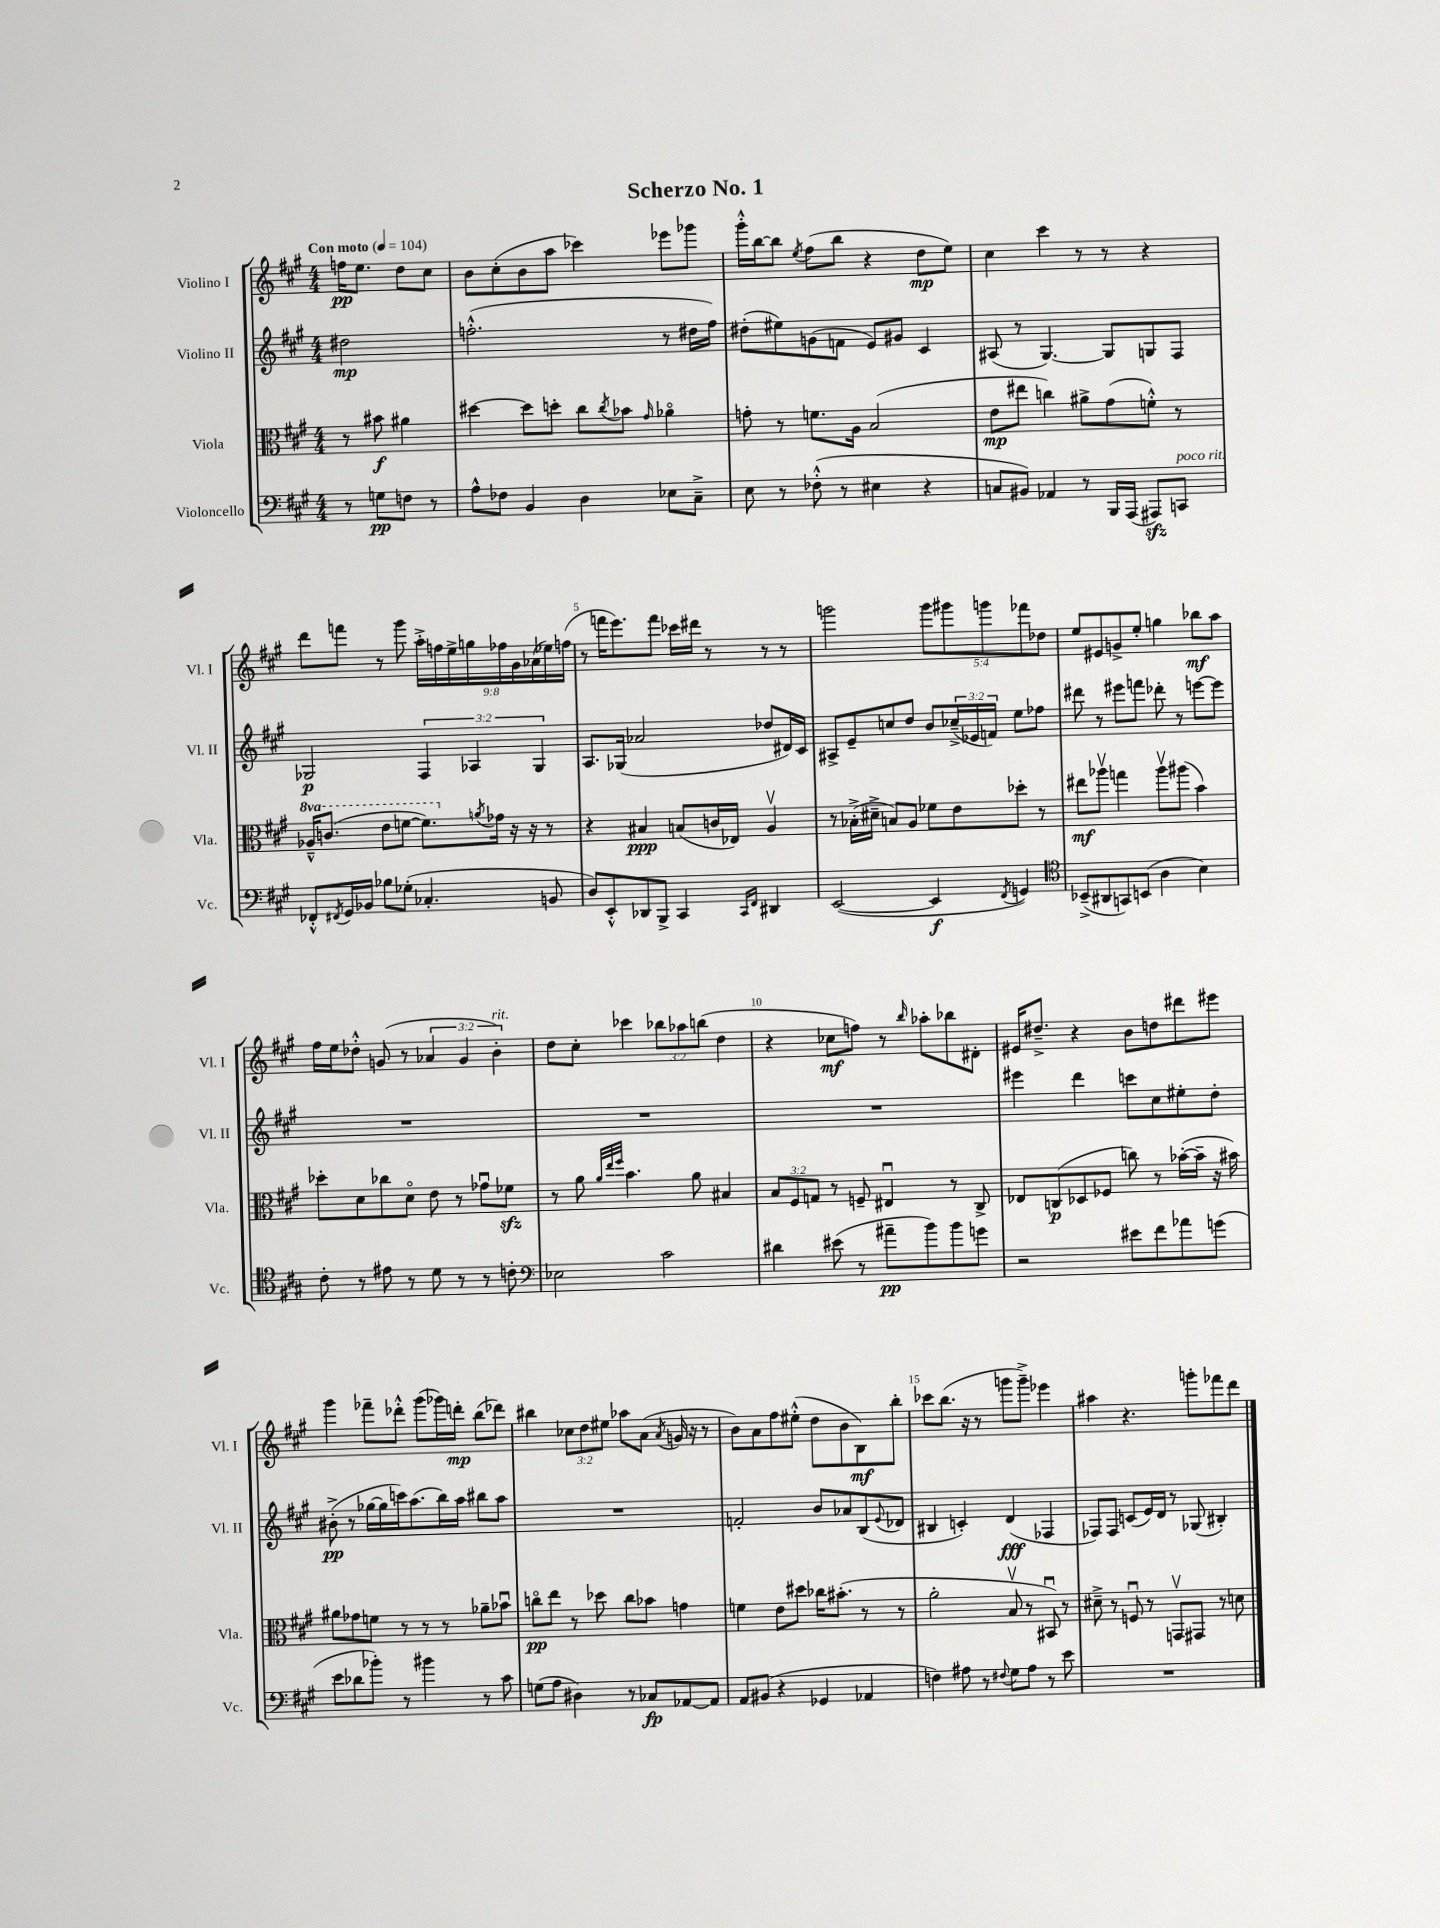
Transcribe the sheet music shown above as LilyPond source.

\header { title = "Scherzo No. 1" }
<<
\new StaffGroup <<
\new Staff = "s0" \with { instrumentName = "Violino I" shortInstrumentName = "Vl. I" } {
    \clef treble \key a \major \numericTimeSignature \time 4/4 \override Staff.TupletNumber.text = #tuplet-number::calc-fraction-text \partial 2 \tempo "Con moto" 4 = 104
    f''16\pp e''8. d''8 cis''8 |
    b'8 cis''8-.( b'8 a''8 ces'''4) ees'''8 ges'''8 |
    gis'''16-.-^ b''16~ b''8 \acciaccatura { e''8 } fis''8( b''8 r4 d''8\mp e''8) |
    cis''4 cis'''4 r8 r8 r4 |
    d'''8 f'''8 r8 gis'''8 \tuplet 9/8 { a''16-.-> f''16 e''16-> g''16 fes''16 gis'16 aes'16( ees''16) f''16( } |
    r8 f'''16 e'''8.) f'''8 ces'''16 dis'''16 r8 r8 r8 |
    g'''2 \tuplet 5/4 { g'''8 gis'''8 g'''8 fes'''8 des''8 } |
    e''8 eis'8 g'8-> e''8-. g''4 bes''8\mf a''8 |
    fis''16 e''16 des''8-.-^ g'8( r8 \tuplet 3/2 { aes'4 g'4 b'4-.^\markup { \italic "rit." }) } |
    d''8 cis''8-. ces'''4 \tuplet 3/2 { bes''8 aes''8 b''8( } d''4 |
    r4 ces''8\mf f''8) r8 \grace { b''16 } aes''8-. bes''8 dis'8-. |
    eis'16 dis''8.---> r4 b'8 d''8 dis'''8 eis'''8 |
    gis'''4 fes'''8-- des'''8-.-^ gis'''8( ges'''16) d'''16-.\mp b''8( des'''8) |
    bis''4 \tuplet 3/2 { ces''8 d''8 eis''8 } aes''8 a'8( \acciaccatura { a'8 } g'16 r16 r8 |
    b'8) a'8 fis''8 eis''8-.-^( d''8 b'8 b8\mf) b''8-. |
    ces'''8 b''8.( r16 r8 g'''8 g'''8--->) ees'''4 |
    ais''4 r4. g'''8-. fes'''8 d'''8 \bar "|." |
}
\new Staff = "s1" \with { instrumentName = "Violino II" shortInstrumentName = "Vl. II" } {
    \clef treble \key a \major \numericTimeSignature \time 4/4 \override Staff.TupletNumber.text = #tuplet-number::calc-fraction-text \partial 2
    dis''2\mp |
    f''2.-.-^( r8 dis''16 f''16) |
    dis''8-.( eis''8) g'8( f'8 e'8) gis'8 cis'4 |
    ais8( r8 gis4.~) gis8 g8 fis8 |
    ges2\p \tuplet 3/2 { fis4 aes4 ges4 } |
    a8. ges16( aes'2 des''8 dis'16) cis'16 |
    ais8-> e'8-- c''8 d''8 b'8 \tuplet 3/2 { ces''16--->( ees'16 f'16) } e''8 fes''8 |
    dis'''8 r8 eis'''8 f'''8 des'''8-. r8 e'''8~ e'''8 |
    R1 |
    R1 |
    R1 |
    eis'''4 d'''4 c'''8 cis''8 eis''8-. d''8-. |
    bis'8-.->\pp( r8 ges''16~ ges''16 c'''16) a''8.( b''16) a''16 bis''8 a''8 |
    R1 |
    f'2-. b'8 aes'8 b8( \appoggiatura { e'8 } des'8 |
    bis4 c'4-.) d'4\fff( fes4 |
    fes8) fes8 c'8( e'16) d'16 r8 ges8( bis4-.) \bar "|." |
}
\new Staff = "s2" \with { instrumentName = "Viola" shortInstrumentName = "Vla." } {
    \clef alto \key a \major \numericTimeSignature \time 4/4 \override Staff.TupletNumber.text = #tuplet-number::calc-fraction-text \set Staff.ottavationMarkups = #ottavation-simple-ordinals \partial 2
    r8 bis'8\f ais'4 |
    dis''4~ dis''8 d''8-. cis''8 \acciaccatura { cis''8 } bes'8 \grace { gis'16 } aes'4\flageolet |
    g'8-. r8 f'8. a16 b2( |
    e'8\mp eis''8 c''4) ais'8-> gis'8( f'8-.-^) r8 |
    \ottava #1 aes'16---^ c''8.( e''8 f''8~ f''8.) \ottava #0 \acciaccatura { a'8 } ges'16 r16 r16 r8 |
    r4 bis4\ppp b8( c'16 ees16) a4\upbow |
    r8 bes16-.->( dis'16---> b8) a8 fes'8 e'8 des''8-. r8 |
    eis''8\mf aes''8\upbow g''4 aes''8\upbow ais''8( b'4) |
    des''8-. d'8 ces''8 d'8\flageolet e'8 r8 ges'8\downbow fes'8\sfz |
    r8 a'8 \grace { a'32 e''32 fis''32 } b'4. a'8 bis4 |
    \tuplet 3/2 { b8 fis8 g8 } r8 f8-- eis4\downbow r8 cis8-> |
    ees8 c8\p( des8 fes8 c''8) r8 bes'16~-.( bes'16-- r16 bis'16) |
    ais'8 ges'8 f'8 r8 r8 r8 aes'8-- bes'8\downbow |
    c''8\flageolet\pp e''8 r8 des''8 c''8 bes'8 g'4 |
    f'4 e'8 dis''8 ces''16 bis'8.-.( r8 r8 |
    a'2-. b8\upbow r8 bis,8\downbow) r8 |
    dis'8---> r8 f8\downbow r8 g,8\upbow gis,8 r8 d'8 \bar "|." |
}
\new Staff = "s3" \with { instrumentName = "Violoncello" shortInstrumentName = "Vc." } {
    \clef bass \key a \major \numericTimeSignature \time 4/4 \partial 2
    r8 g8\pp f8 r8 |
    a8-^ fes8 b,4 d4 ees8 cis8---> |
    e8 r8 fes8-.-^( r8 eis4 r4 |
    c8 bis,8) aes,4 r8 b,,16 a,,16( ais,,8\sfz) c,8^\markup { \italic "poco rit." } |
    fes,8-.-^ \acciaccatura { fis,8 } gis,16 bes,16 bes8 ges8-.( ces4.-. b,8 |
    d8) e,8-.-^ des,8 b,,8-> cis,4 \grace { cis,16 fis,16 } dis,4 |
    e,2~( e,4\f \acciaccatura { fis,8 } g,4) |
    \clef tenor bes,8--->( ais,8 g,8) b,8( a4 b4) |
    cis'8-. r8 eis'8 r8 d'8 r8 r8 c'8-. |
    \clef bass ees2 cis'2 |
    dis'4 eis'8( r8 ais'8--\pp b'8) b'8 g'8 |
    r2 eis'8 fis'8 aes'8 g'8( |
    e'8 des'8 bes'8-.) r8 bis'4 r8 cis'8 |
    g8( a8 dis4) r8 ces8\fp aes,8~ aes,8 |
    a,8 bis,8( r4 ges,4 aes,4 |
    f4) ais8 r8 \appoggiatura { fis8 } gis8 ais8 r8 e'8 |
    R1 \bar "|." |
}
>>
>>
\layout { \context { \Score \override BarNumber.break-visibility = ##(#f #t #t) barNumberVisibility = #(every-nth-bar-number-visible 5) } }
